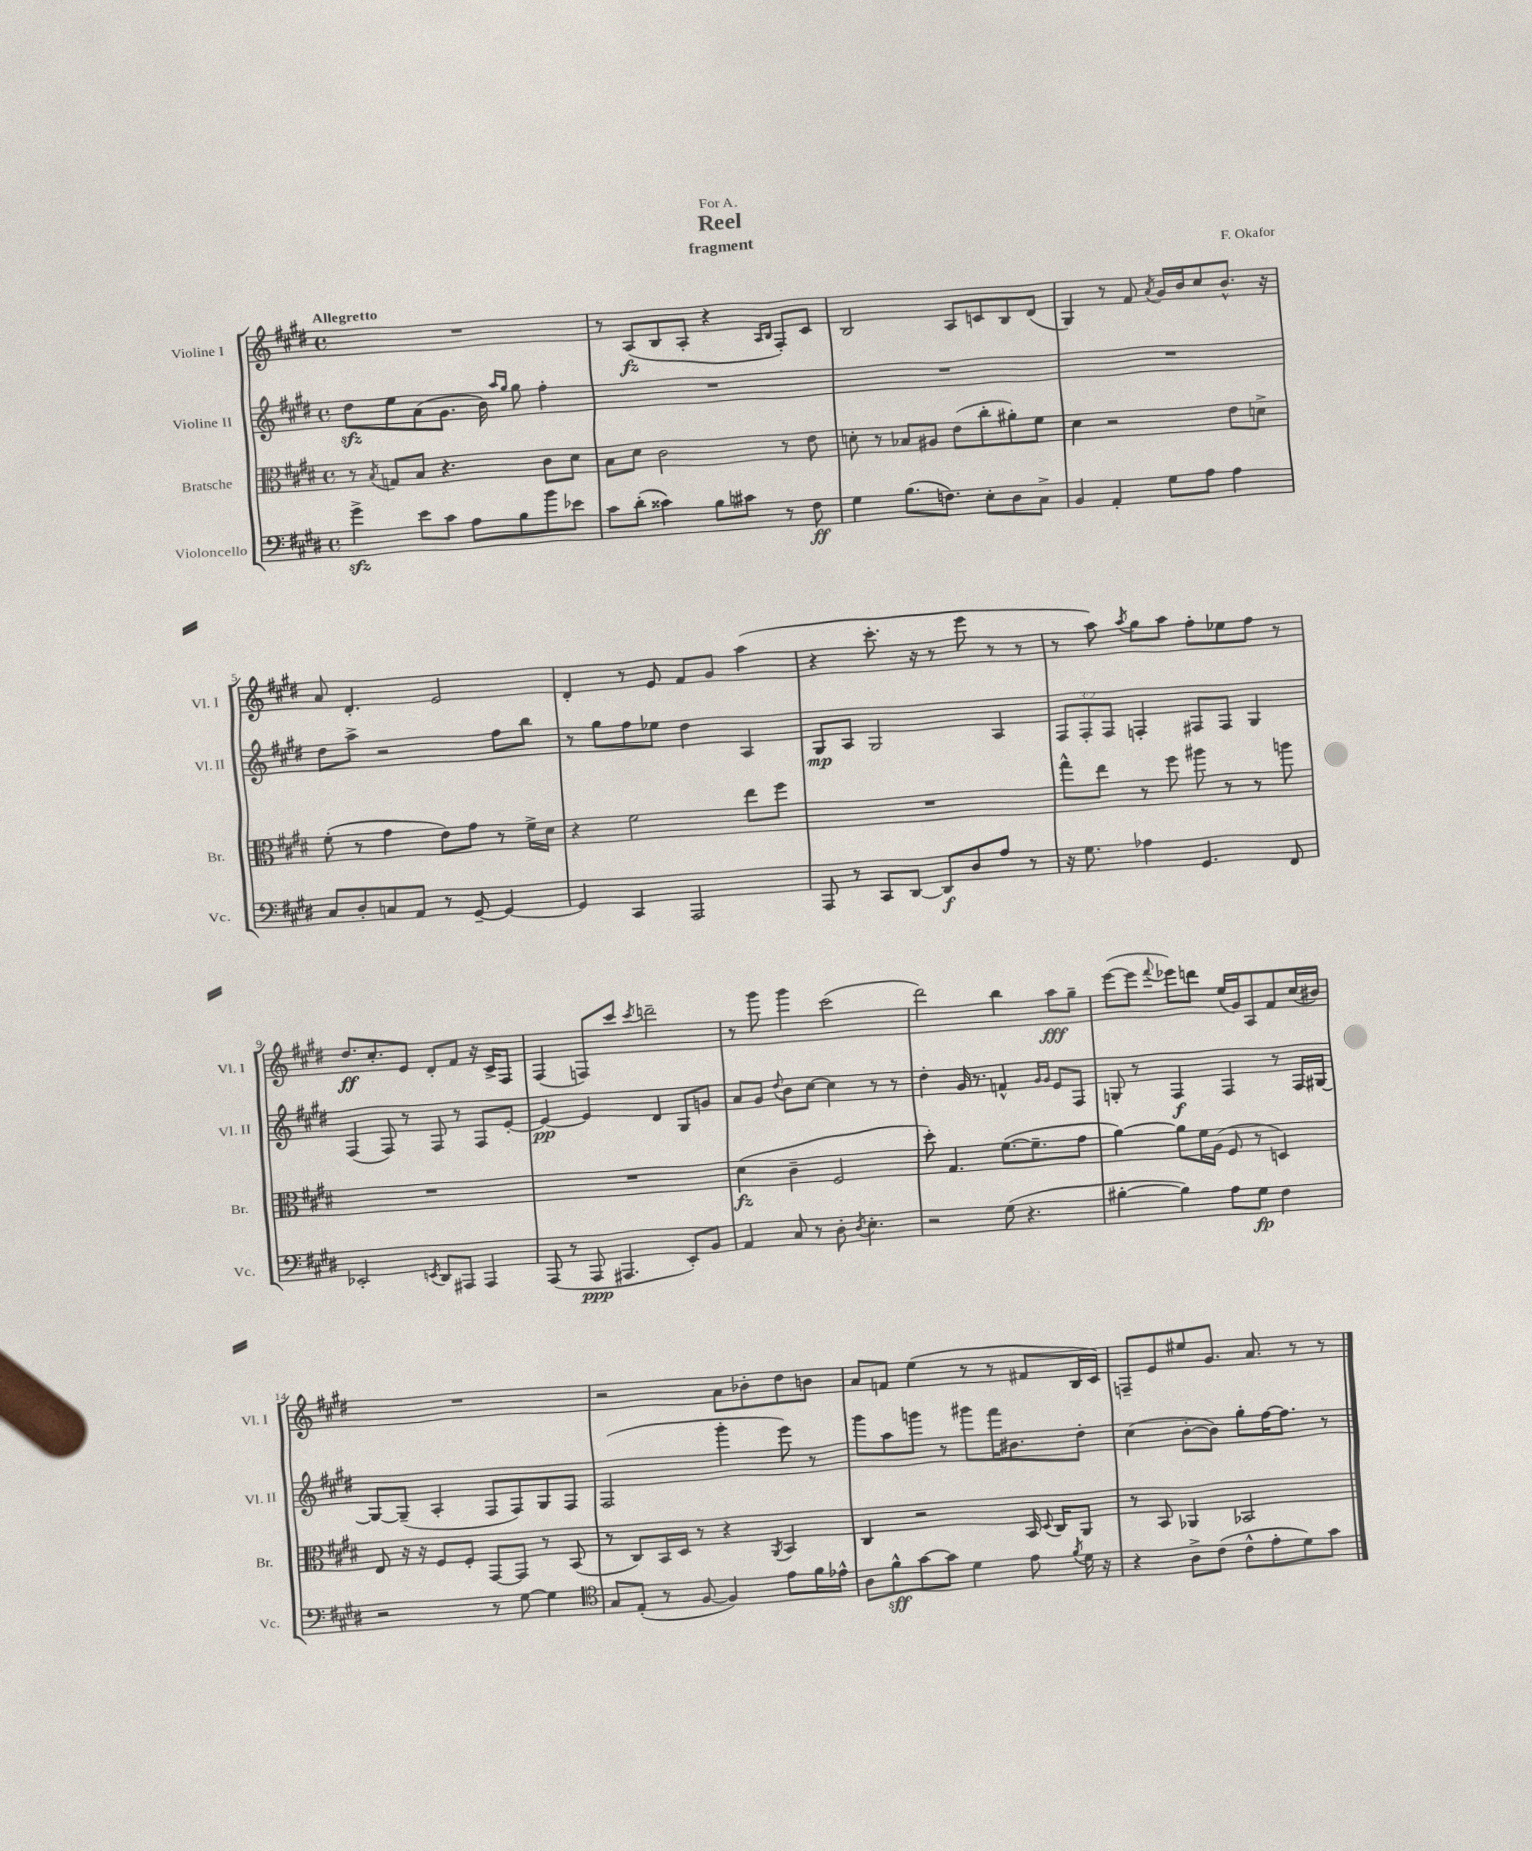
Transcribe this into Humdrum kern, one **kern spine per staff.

**kern	**dynam	**kern	**dynam	**kern	**dynam	**kern	**dynam
*part4	*part4	*part3	*part3	*part2	*part2	*part1	*part1
*staff4	*staff4	*staff3	*staff3	*staff2	*staff2	*staff1	*staff1
*I"Violoncello	*	*I"Bratsche	*	*I"Violine II	*	*I"Violine I	*
*I'Vc.	*	*I'Br.	*	*I'Vl. II	*	*I'Vl. I	*
*clefF4	*	*clefC3	*	*clefG2	*	*clefG2	*
*k[f#c#g#d#]	*	*k[f#c#g#d#]	*	*k[f#c#g#d#]	*	*k[f#c#g#d#]	*
*M4/4	*	*M4/4	*	*M4/4	*	*M4/4	*
*met(c)	*	*met(c)	*	*met(c)	*	*met(c)	*
=1	=1	=1	=1	=1	=1	=1	=1
!	!	!	!	!	!	!LO:TX:a:B:t=Allegretto	!
4g#zz^\	.	8r	.	8dd#zz\L	.	1r	.
.	.	8qB/	.	.	.	.	.
.	.	8Gn/L	.	8ee\	.	.	.
8e\L	.	8B/J	.	(8a\	.	.	.
8c#\J	.	4.r	.	8.g#\J	.	.	.
8A\L	.	.	.	.	.	.	.
.	.	.	.	16b\)	.	.	.
.	.	.	.	16qqaa/LL	.	.	.
.	.	.	.	16qqgg#/JJ	.	.	.
8B\	.	.	.	8gg#\	.	.	.
8b\	.	8c#\L	.	4ff#'\	.	.	.
8e-X\J	.	8d#\J	.	.	.	.	.
=2	=2	=2	=2	=2	=2	=2	=2
8c#\L	.	8B\L	.	1r	.	8r	.
(8d#'\J	.	8d#\J	.	.	.	(8A/L	fz
4c##X\)	.	2c#\	.	.	.	8B/	.
.	.	.	.	.	.	8A'/J	.
8B\L	.	.	.	.	.	4r	.
8c#X\J	.	.	.	.	.	.	.
.	.	.	.	.	.	16qqA/LL	.
.	.	.	.	.	.	16qqB/JJ	.
8r	.	8r	.	.	.	8F#'/L)	.
8F#\	ff	8e\	.	.	.	8c#/J	.
=3	=3	=3	=3	=3	=3	=3	=3
4G#\	.	8dn'\	.	1r	.	2B/	.
.	.	8r	.	.	.	.	.
(8.B\L	.	8B-X/L	.	.	.	.	.
.	.	8A#X/J	.	.	.	.	.
8.Fn\J)	.	.	.	.	.	.	.
.	.	(8e\L	.	.	.	8A/L	.
8E'\L	.	8cc#'\	.	.	.	8cn/	.
8D#\	.	8a#X'\)	.	.	.	8B/	.
8C#^\J	.	8f#\J	.	.	.	(8d#/J	.
=4	=4	=4	=4	=4	=4	=4	=4
4BB/	.	4d#\	.	1r	.	4G#/)	.
4AA'/	.	2r	.	.	.	8r	.
.	.	.	.	.	.	8f#/	.
.	.	.	.	.	.	8qa/	.
8G#\L	.	.	.	.	.	16g#/LL	.
.	.	.	.	.	.	16b/J	.
8A\J	.	.	.	.	.	8cc#/	.
4A\	.	8e\L	.	.	.	8.b^^/J	.
.	.	8dn^\J	.	.	.	.	.
.	.	.	.	.	.	16r	.
!!LO:LB:g=z
=5	=5	=5	=5	=5	=5	=5	=5
8C#/L	.	(8f#'\	.	8dd#\L	.	8a/	.
8D#'/	.	8r	.	8aa^\J	.	4.d#'/	.
8Cn/	.	4g#\	.	2r	.	.	.
8AA/J	.	.	.	.	.	.	.
8r	.	8e\L)	.	.	.	2e/	.
[8GG#~/	.	8g#\J	.	.	.	.	.
4GG#/_	.	8r	.	8ff#\L	.	.	.
.	.	16f#^\LL	.	8bb\J	.	.	.
.	.	16d#\JJ	.	.	.	.	.
=6	=6	=6	=6	=6	=6	=6	=6
4GG#/]	.	4r	.	8r	.	4d#'/	.
.	.	.	.	8gg#\L	.	.	.
4CC#/	.	2f#\	.	8ff#\	.	8r	.
.	.	.	.	8ee-X\J	.	8e/	.
2AAA/	.	.	.	4dd#\	.	8f#/L	.
.	.	.	.	.	.	8g#/J	.
.	.	8ee\L	.	4A/	.	(4aa\	.
.	.	8ff#\J	.	.	.	.	.
=7	=7	=7	=7	=7	=7	=7	=7
8AAA/	.	1r	.	8G#/L	mp	4r	.
8r	.	.	.	8A/J	.	.	.
8CC#/L	.	.	.	2G#/	.	8.ccc#'\	.
[8DD#/J	.	.	.	.	.	.	.
.	.	.	.	.	.	16r	.
8DD#/L]	f	.	.	.	.	8r	.
8D#/	.	.	.	.	.	8eee\	.
8A/J	.	.	.	4A/	.	8r	.
8r	.	.	.	.	.	8r	.
=8	=8	=8	=8	=8	=8	=8	=8
16r	.	8gg#^^\L	.	12F#/L	.	8r	.
8.G#\	.	.	.	.	.	.	.
.	.	.	.	12F#'/	.	.	.
.	.	8ee\J	.	.	.	8aa\)	.
.	.	.	.	12F#/J	.	.	.
.	.	.	.	.	.	8qaa/	.
4A-X\	.	8r	.	4Fn'/	.	8gg#\L	.
.	.	8ff#\	.	.	.	8aa\J	.
4.GG#/	.	8aa#X\	.	8F#X/L	.	8ff#'\L	.
.	.	8r	.	8F#/J	.	8ee-X\	.
.	.	8r	.	4G#/	.	8ff#\J	.
8FF#/	.	8aan\	.	.	.	8r	.
!!LO:LB:g=z
=9	=9	=9	=9	=9	=9	=9	=9
2EE-X'/	.	1r	.	(4F#/	.	8.dd#/L	ff
.	.	.	.	.	.	8.cc#'/	.
.	.	.	.	8F#/)	.	.	.
.	.	.	.	8r	.	8e/J	.
8qEEn/	.	.	.	.	.	.	.
8DD#/L	.	.	.	8F#/	.	8d#'/L	.
8AAA#X/J	.	.	.	8r	.	8f#/J	.
4AAA#/	.	.	.	8F#/L	.	16r	.
.	.	.	.	.	.	16c#^/KL	.
.	.	.	.	[8e'/J	.	8F#/J	.
=10	=10	=10	=10	=10	=10	=10	=10
(8AAA/	.	1r	.	4e/_	pp	(4F#/	.
8r	.	.	.	.	.	.	.
8AAA/	ppp	.	.	4e/]	.	8Fn/L)	.
4.AAA#X/	.	.	.	.	.	8ccc#/J	.
.	.	.	.	.	.	8qccc#/	.
.	.	.	.	4d#/	.	2dddn~\	.
8EE'/L)	.	.	.	8G#/L	.	.	.
8BB/J	.	.	.	8gn/J	.	.	.
=11	=11	=11	=11	=11	=11	=11	=11
4AA/	.	(4d#\	fz	8a/L	.	8r	.
.	.	.	.	8g#/J	.	8ggg#\	.
.	.	.	.	8qqdd#/	.	.	.
8C#/	.	4c#~\	.	8b\L	.	4ggg#\	.
8r	.	.	.	[8cc#\J	.	.	.
8D#'\	.	2F#/	.	4cc#\]	.	(2ccc#\	.
8qD#/	.	.	.	.	.	.	.
4.E'\	.	.	.	.	.	.	.
.	.	.	.	8r	.	.	.
.	.	.	.	8r	.	.	.
=12	=12	=12	=12	=12	=12	=12	=12
2r	.	8dd#'\)	.	4dd#'\	.	2ddd#\)	.
.	.	4.G#/	.	.	.	.	.
.	.	.	.	16g#/	.	.	.
.	.	.	.	8.r	.	.	.
(8G#\	.	([8.f#\L	.	4fn^^/	.	4bb\	.
4.r	.	.	.	.	.	.	.
.	.	8.f#~\]	.	.	.	.	.
.	.	.	.	16qqg#/LL	.	.	.
.	.	.	.	16qqg#/JJ	.	.	.
.	.	.	.	8e/L	.	8aa\L	fff
.	.	8g#\J	.	8F#/J	.	8gg#~\J	.
=13	=13	=13	=13	=13	=13	=13	=13
[4B#X'\	.	[4a\)	.	8Gn'/	.	([8eee\L	.
.	.	.	.	8r	.	8eee\J]	.
.	.	.	.	.	.	8qqfff#/	.
4B#\])	.	8a\L]	.	4F#/	f	8eee-X\L)	.
.	.	16f#\L	.	.	.	8dddn\J	.
.	.	(16A\JJ	.	.	.	.	.
8A\L	.	8F#/	.	4F#/	.	(16ee/LL	.
.	.	.	.	.	.	16g#/J)	.
8G#\J	fp	8r	.	.	.	8A/	.
4F#\	.	4Dn/)	.	8r	.	8f#/	.
.	.	.	.	16F#/LL	.	(16cc#/L	.
.	.	.	.	[16G#X/JJ	.	16b#X/JJ)	.
!!LO:LB:g=z
=14	=14	=14	=14	=14	=14	=14	=14
2r	.	8E/	.	8G#/L_	.	1r	.
.	.	16r	.	(8G#~/J]	.	.	.
.	.	16r	.	.	.	.	.
.	.	8F#/L	.	4A'/	.	.	.
.	.	8F#'/J	.	.	.	.	.
8r	.	[8GG#/L	.	8F#/L	.	.	.
[8G#\	.	8GG#/J]	.	8F#/)	.	.	.
4G#\]	.	8r	.	8G#/	.	.	.
.	.	(8BB/	.	8F#/J	.	.	.
=15	=15	=15	=15	=15	=15	=15	=15
*clefC4	*	*	*	*	*	*	*
8G#/L	.	8r	.	(2F#/	.	2r	.
(8E'/J	.	8C#/L)	.	.	.	.	.
8r	.	16BB/L	.	.	.	.	.
.	.	16D#/JJ	.	.	.	.	.
[8F#/	.	8r	.	.	.	.	.
4F#/])	.	4r	.	4ggg#'\	.	8a\L	.
.	.	.	.	.	.	8b-X'\	.
.	.	8qAA/	.	.	.	.	.
8e\L	.	4BB/	.	8eee\)	.	8dd#\	.
16f#\L	.	.	.	8r	.	8bn\J	.
16e-X^^\JJ	.	.	.	.	.	.	.
=16	=16	=16	=16	=16	=16	=16	=16
8A\L	.	4C#/	.	8ggg#\L	.	8a/L	.
8f#^^\	sff	.	.	8aa\	.	8fn/J	.
[8g#\	.	2r	.	8gggn\J	.	(4ee\	.
8g#\J]	.	.	.	8r	.	.	.
4d#\	.	.	.	8ggg#X\L	.	8r	.
.	.	.	.	16fff#\K	.	8r	.
.	.	.	.	8.b#X\	.	.	.
8e\	.	16BB/	.	.	.	8f#X/L	.
.	.	8qqD#/	.	.	.	.	.
.	.	16C#/KL	.	.	.	.	.
8qf#/	.	.	.	.	.	.	.
16d#\	.	8AA/J	.	8dd#'\J	.	16B/L	.
16r	.	.	.	.	.	16c#/JJ)	.
=17	=17	=17	=17	=17	=17	=17	=17
4r	.	8r	.	(4cc#\	.	8Fn~/L	.
.	.	8BB/	.	.	.	8e/	.
8A^\L	.	4AA-X/	.	[8b'\L	.	8ee#X/	.
(8c#\J	.	.	.	8b\J])	.	8.g#/J	.
8c#^^\L	.	2BB-X/	.	8gg#'\L	.	.	.
.	.	.	.	.	.	8.a/	.
8e'\	.	.	.	[16ff#\K	.	.	.
.	.	.	.	8.ff#\J]	.	.	.
8d#\)	.	.	.	.	.	8r	.
8g#\J	.	.	.	8r	.	8r	.
==	==	==	==	==	==	==	==
*-	*-	*-	*-	*-	*-	*-	*-
